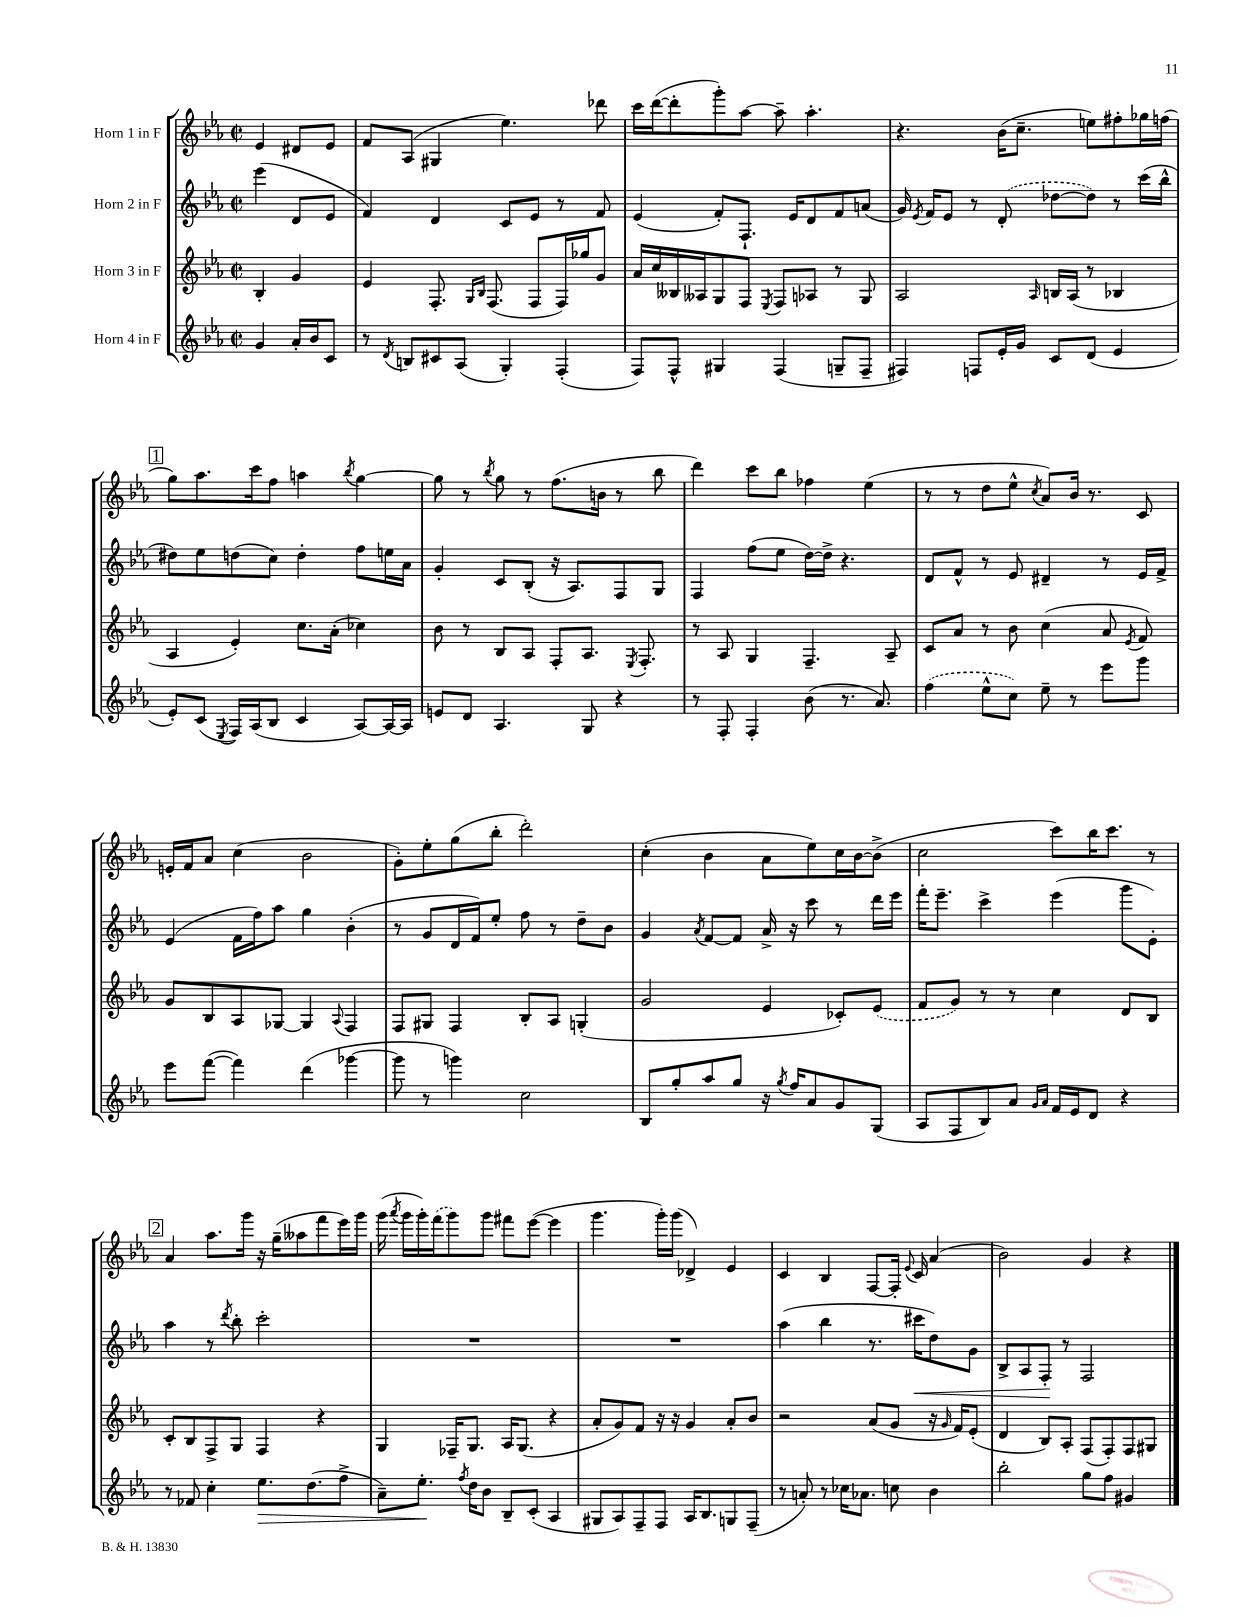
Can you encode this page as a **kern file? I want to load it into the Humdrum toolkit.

**kern	**kern	**kern	**kern
*staff4	*staff3	*staff2	*staff1
*clefG2	*clefG2	*clefG2	*clefG2
*k[b-e-a-]	*k[b-e-a-]	*k[b-e-a-]	*k[b-e-a-]
*M2/2	*M2/2	*M2/2	*M2/2
*met(c|)	*met(c|)	*met(c|)	*met(c|)
4g/	4B-'/	(4eee-\	4e-/
16a-'/LL	4g/	8d/L	8d#/L
16b-/J	.	.	.
8c/J	.	8e-/J	8e-/J
=	=	=	=
8r	4e-/	4f/)	8f/L
8qd/	.	.	.
8B/L	.	.	(8A-/J
8c#/	8.F'/	4d/	4G#/
(8A-/J	.	.	.
.	16qqG/LL	.	.
.	16qqB-/JJ	.	.
.	(8.F/	.	.
4G'/)	.	8c/L	4.ee-\)
.	8F/L	8e-/J	.
(4F'/	16F/L)	8r	.
.	16gg-/J	.	.
.	8g/J	8f/	8ddd-\
=	=	=	=
8F/L)	16a-/LL	(4e-/	16ccc\LL
.	16cc/	.	([16ddd\J
8F^^/J	16B--/	.	8ddd'\]
.	16A--/J	.	.
4G#/	8G/	8f'/L)	8ggg'\)
.	8F/J	8.F`/J	[8aa-\J
.	8qE-/	.	.
(4F/	8F/L	.	8aa-~\]
.	.	16e-/LK	.
.	8A-/J	8d/	4.aa-'\
8G~/L	8r	8f/	.
8F~/J	8G/	(8a/J	.
=	=	=	=
4F#/)	2A-/	16g/)	4.r
.	.	8qe-/	.
.	.	16f/LK	.
.	.	8e-/J	.
8F/L	.	8r	.
16e-'/L	.	(8d'/	(16b-\LK
16g/JJ	.	.	8.cc~\J
.	16qqA-/	.	.
8c/L	16B/LL	[8dd-\L	.
.	(16A-/JJ	.	.
(8d/J	8r	8dd-\]J)	8ee\L)
4e-/	4B-/	8r	8ff#'\
.	.	(16ccc\LL	16gg-\L
.	.	16bb-^^\JJ	(16ff\JJ
=	=	=	=
8e-'/L)	4A-/	8dd#\L)	8gg\L)
(8c/J	.	8ee-\	8.aa-\
8qE-/	.	.	.
16F/LL)	4e-'/)	(8dd\	.
(16A-/J	.	.	16ccc\k
8B-/J	.	8cc\J)	8ff\J
4c/	8.cc\L	4dd'\	4aa\
.	(16a-'\Jk	.	.
.	.	.	8qbb-/
[8A-/L)	4cc-\)	8ff\L	[4gg\
16A-/_L	.	16ee\L	.
16A-/]JJ	.	16a-\JJ	.
=	=	=	=
8e/L	8b-\	4g'/	8gg\]
8d/J	8r	.	8r
.	.	.	8qbb-/
4.A-/	8B-/L	8c/L	8gg\
.	8A-/J	(8B-'/J	8r
.	8F'/L	16r	(8.ff\L
.	.	8.A-/L)	.
8G/	8.A-/J	.	.
.	.	.	16b\Jk
4r	.	8F/	8r
.	8qE-/	.	.
.	8.F'/	.	.
.	.	8G/J	8bb-\
=	=	=	=
8r	8r	4F/	4ddd\)
8F'/	8A-/	.	.
4F'/	4G/	(8ff\L	8ccc\L
.	.	8ee-\J	8bb-\J
(8b-\	4.F~/	[16dd\LL)	4ff-\
.	.	16dd^\]JJ	.
8.r	.	4.r	.
.	.	.	(4ee-\
8.a-/)	.	.	.
.	8A-~/	.	.
=	=	=	=
(4ff\	8c/L	8d/L	8r
.	8a-/J	8f^^/J	8r
8ee-^^\L	8r	8r	8dd\L
8cc\J)	8b-\	8e-/	8ee-^^\J
.	.	.	8qcc/
8ee-~\	(4cc\	4d#~/	8a-/L)
8r	.	.	16b-/Jk
.	.	.	8.r
8eee-\L	8a-/	8r	.
.	8qe-/	.	.
8ggg\J	8f/)	16e-/LL	8c/
.	.	16f^/JJ	.
=	=	=	=
8eee-\L	8g/L	(4e-/	16e'/LL
.	.	.	16f/J
([8fff\J	8B-/	.	8a-/J
4fff\])	8A-/	16f\LL	(4cc\
.	.	16ff\J)	.
.	[8G-/J	8aa-\J	.
(4ddd\	4G-/]	4gg\	2b-\
.	8qqA-/	.	.
[4ggg-\	4F/	(4b-'\	.
=	=	=	=
8ggg-\]	8F/L	8r	8g'\L)
8r	8G#/J	8g/L	8ee-'\
4ggg\)	4F/	16d/L	(8gg\
.	.	16f/J)	.
.	.	8ee-'/J	8bb-'\J
2cc\	8B-'/L	8ff\	2ddd'\)
.	8A-/J	8r	.
.	(4G'/	8dd~\L	.
.	.	8b-\J	.
=	=	=	=
8B-/L	2g/	4g/	(4cc'\
8gg'/	.	.	.
.	.	8qa-/	.
8aa-/	.	[8f/L	4b-\
8gg/J	.	8f/]J	.
16r	4e-/	16a-^/	8a-\L
8qgg/	.	.	.
16ff/LK	.	16r	.
8a-/	.	8ccc\	8ee-\)
8g/	8c-'/L)	8r	16cc\L
.	.	.	[16b-\J
(8G/J	(8e-/J	16ddd\LL	(8b-^\]J
.	.	16eee-\JJ	.
=	=	=	=
8A-/L	8f/L	16fff'\LK	2cc\
.	.	8.eee-~\J	.
8F/	8g/J)	.	.
8B-/)	8r	4ccc^\	.
8a-/J	8r	.	.
16qqg/LL	.	.	.
16qqa-/JJ	.	.	.
16f/LL	4cc\	(4eee-\	8ccc\L)
16e-/J	.	.	.
8d/J	.	.	16bb-\K
.	.	.	8.ccc\J
4r	8d/L	8ggg\L	.
.	8B-/J	8e-'\J)	8r
=	=	=	=
8r	8c'/L	4aa-\	4a-/
8f-/	8B-/	.	.
4cc'\	8F^/	8r	8.aa-\L
.	.	8qddd/	.
.	8G/J	8bb-'\	.
.	.	.	16ggg\Jk
8.ee-\L	4F/	2ccc'\	16r
.	.	.	(16gg~\LK
.	.	.	8aa--\
(8.dd\	.	.	.
.	4r	.	8fff\
8ff^\J	.	.	16eee-\L)
.	.	.	16ggg\JJ
=	=	=	=
8a-~\L)	4G/	1r	(16ggg\
.	.	.	8qaaa-/
.	.	.	16ggg\LL
8.ee-'\J	.	.	16ggg'\)
.	.	.	(16fff\J
.	16F-~/LK	.	8ggg\)
8qff/	.	.	.
16dd\LK	8.G/J	.	.
8b-\J	.	.	8ggg\J
8B-~/L	16A-/LK	.	8fff#\L
.	(8.G/J	.	.
(8c'/J	.	.	([8eee-\J
4A-/	4r	.	4eee-\]
=	=	=	=
8G#/L	8a-'/L	1r	4.ggg\
8A-/)	8g/)	.	.
8F~/	8f/J	.	.
8F/J	16r	.	16ggg'\LL)
.	16r	.	(16ggg\JJ
16A-/LK	4g/	.	4d-^/)
8.B-/	.	.	.
8G/	8a-'/L	.	4e-/
(8F~/J	8b-/J	.	.
=	=	=	=
8r	2r	(4aa-\	4c/
8a'/)	.	.	.
8r	.	4bb-\	4B-/
16cc-\LK	.	.	.
8.a-\J	.	.	.
.	(8a-/L	8.r	[8F/L
8cc\	8g/J	.	16F'/]Jk
.	.	.	8qqe-/
.	.	16ccc#\LK	16c/
4b-\	16r	8dd\)	(4a-/
.	16qqg/	.	.
.	16f/LK)	.	.
.	(8e-'/J	8g\J	.
=	=	=	=
2bb-'\	4d/	8B-^/L	2b-\)
.	.	8A-/	.
.	8B-/L)	8F'/J	.
.	8A-'/J	8r	.
8gg\L	(8F/L	2F/	4g/
8ff\J	8F'/)	.	.
4g#/	8F/	.	4r
.	8G#/J	.	.
==	==	==	==
*-	*-	*-	*-
